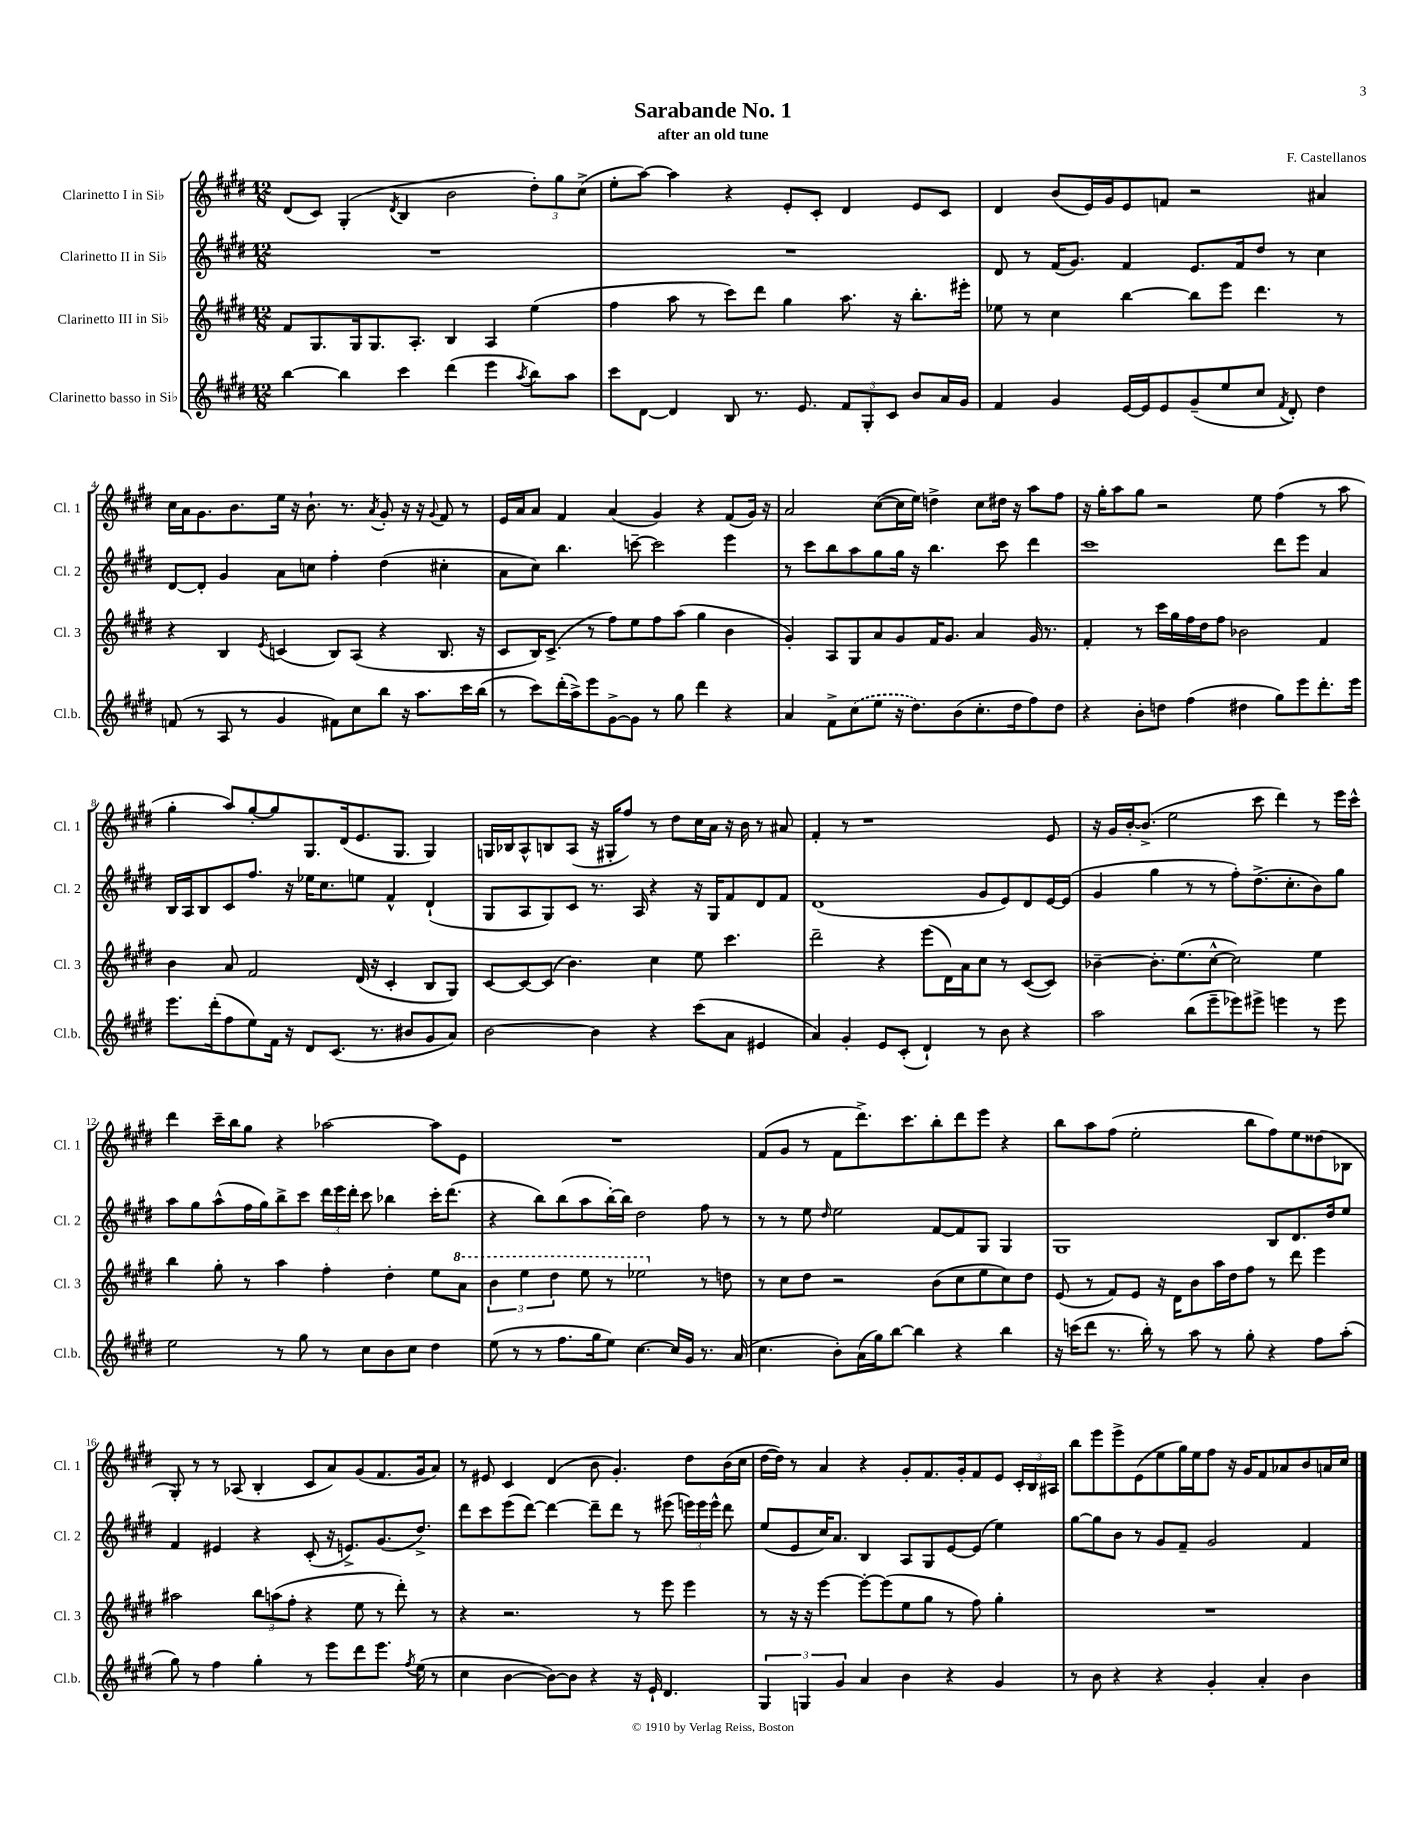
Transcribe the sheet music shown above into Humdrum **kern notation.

**kern	**kern	**kern	**kern
*staff4	*staff3	*staff2	*staff1
*clefG2	*clefG2	*clefG2	*clefG2
*k[f#c#g#d#]	*k[f#c#g#d#]	*k[f#c#g#d#]	*k[f#c#g#d#]
*M12/8	*M12/8	*M12/8	*M12/8
[4bb	8f#	1.r	(8d#
.	8.G#	.	8c#)
4bb]	.	.	(4G#'
.	16G#	.	.
.	8.G#	.	.
.	.	.	8qd#
4ccc#	.	.	4B
.	8.A'	.	.
(4ddd#	4B	.	2b
4eee	4A	.	.
8qaa	.	.	.
8bb)	(4ee	.	12dd#')
.	.	.	12gg#
8aa	.	.	.
.	.	.	(12cc#^
=	=	=	=
8ccc#	4ff#	1.r	8ee'
[8d#	.	.	[8aa)
4d#]	8aa	.	4aa]
.	8r	.	.
8B	8ccc#)	.	4r
8.r	8ddd#	.	.
.	4gg#	.	8e'
8.e	.	.	.
.	.	.	8c#'
12f#	8.aa	.	4d#
12G#'	.	.	.
12c#	.	.	.
.	16r	.	.
8b	8.bb'	.	8e
16a	.	.	8c#
16g#	16eee#'	.	.
=	=	=	=
4f#	8ee-	8d#	4d#
.	8r	8r	.
4g#	4cc#	(16f#	(8b
.	.	8.g#)	.
.	.	.	16e)
.	.	.	16g#
[16e	[4bb	4f#	8e
16e]	.	.	.
8e	.	.	8f
(8g#~	8bb]	8.e	2r
8ee	8eee	.	.
.	.	16f#	.
8cc#	4.ddd#	8dd#	.
8qf#	.	.	.
8d#')	.	8r	.
4dd#	.	4cc#	4a#
.	8r	.	.
=	=	=	=
(8f	4r	[8d#	16cc#
.	.	.	16a
8r	.	8d#']	8.g#
8A	4B	4g#	.
.	.	.	8.b
8r	.	.	.
.	8qe	.	.
4g#	(4c	8a	16ee
.	.	.	16r
.	.	8cc	8.b`
8f#)	8B)	4ff#'	.
.	.	.	8.r
8cc#	(8A	.	.
.	.	.	8qa
8bb	4r	(4dd#	8g#'
16r	.	.	16r
8.aa	.	.	16r
.	.	.	8qqg#
.	8.B	4cc#'	8f#
16ccc#	.	.	8r
(16bb	16r	.	.
=	=	=	=
8r	8c#	8a	16e
.	.	.	16a
8ccc#)	16B)	8cc#)	8a
.	(8.c#^	.	.
(16ddd#'	.	4.bb	4f#
16aa^)	.	.	.
8eee	8r	.	.
[8g#^	8ff#)	.	(4a
8g#]	8ee	[8ccc~	.
8r	8ff#	2ccc]	4g#)
8gg#	(8aa	.	.
4ddd#	4gg#	.	4r
4r	4b	4eee	(8f#
.	.	.	16g#)
.	.	.	16r
=	=	=	=
4a	4g#')	8r	2a
.	.	8ccc#	.
8f#^	8A	8bb	.
(8cc#	8G#	8aa	.
8ee	8a	8gg#	([8cc#
16r	8g#	16gg#	16cc#]
8.dd#)	.	16r	16ee)
.	16f#	4.bb	4dd^
.	8.g#	.	.
(8b	.	.	.
8.cc#'	4a	.	8cc#
.	.	8ccc#	16dd#
16dd#	.	.	16r
8ff#)	16g#	4ddd#	8aa
.	8.r	.	.
8dd#	.	.	8ff#
=	=	=	=
4r	4f#'	1ccc#	16r
.	.	.	16gg#'
.	.	.	8aa
8b'	8r	.	8gg#
8dd	16ccc#	.	2r
.	16gg#	.	.
(4ff#	16ff#	.	.
.	16dd#	.	.
.	8ff#	.	.
4dd#	2b-	.	.
.	.	.	8ee
8gg#)	.	8ddd#	(4ff#
8eee	.	8eee	.
8.ddd#'	4f#	4a	8r
.	.	.	8aa
16eee	.	.	.
=	=	=	=
8.eee	4b	16B	4gg#'
.	.	16A	.
.	.	8B	.
(16ddd#'	.	.	.
8ff#	8a	8c#	8aa)
8ee)	2f#	8.ff#	[8gg#'
16f#	.	.	8gg#]
16r	.	16r	.
8d#	.	16ee-	8.G#
.	.	8.cc#	.
(8.c#	.	.	.
.	.	.	(16d#
.	(16d#	8ee	8.e
8.r	16r	.	.
.	4c#'	4f#^^	.
.	.	.	8.G#
8b#	.	.	.
8g#	8B	(4d#`	4G#)
8a)	8G#)	.	.
=	=	=	=
[2b	[8c#	8G#	16G
.	.	.	16B-
.	8c#_	8A	8A^^
.	(8c#]	8G#)	8B
.	4.b)	8c#	(8A
4b]	.	8.r	16r
.	.	.	16G#'
.	.	.	8ff#)
.	.	16A	.
4r	4cc#	4r	8r
.	.	.	8dd#
(8ccc#	8ee	16r	16cc#
.	.	16G#	16a
8a	4.ccc#	8f#	16r
.	.	.	16b
4e#	.	8d#	8r
.	.	8f#	8a#
=	=	=	=
4a)	2ddd#~	(1d#	4f#'
4g#'	.	.	8r
.	.	.	1r
8e	4r	.	.
(8c#'	.	.	.
4d#`)	(8eee	.	.
.	16d#)	.	.
.	16a	.	.
8r	8cc#	8g#	.
8b	8r	8e)	.
4r	([8c#	8d#	.
.	8c#])	[16e	8e
.	.	(16e]	.
=	=	=	=
2aa	[4b-~	4g#	16r
.	.	.	16g#
.	.	.	[16b'
.	.	.	(8.b^]
.	8.b-']	4gg#	.
.	.	.	2ee
.	(8.ee	.	.
(8bb	.	8r	.
8eee~	[8cc#^^	8r	.
8eee-)	2cc#])	8ff#')	.
8eee#^	.	(8.dd#^	8ccc#
4eee	.	.	4ddd#)
.	.	8.cc#'	.
8r	4ee	8b)	8r
8eee	.	8gg#	16eee
.	.	.	16ccc#^^
=	=	=	=
2ee	4bb	8aa	4ddd#
.	.	8gg#	.
.	8gg#'	(8aa^^	16ccc#~
.	.	.	16bb
.	8r	16ff#	8gg#
.	.	16gg#)	.
8r	4aa	8bb^	4r
8gg#	.	8ccc#	.
8r	4ff#'	24ddd#	[2aa-
.	.	24eee	.
.	.	24ddd#'	.
8cc#	.	8ccc#	.
8b	4dd#'	4bb-	.
8cc#	.	.	.
4dd#	8ee	16ccc#'	8aa-]
.	.	(8.ddd#	.
.	8aa	.	8e
=	=	=	=
(8ee	6bb	4r	1.r
8r	.	.	.
.	6eee	.	.
8r	.	8bb)	.
.	6ddd#	.	.
8.ff#	.	(8bb	.
.	8eee	8aa	.
16gg#	.	.	.
8ee)	8r	[16bb')	.
.	.	16bb]	.
[4.cc#	2eee-	2dd#	.
16cc#]	.	.	.
16g#	.	.	.
8.r	8r	8ff#	.
.	8dd	8r	.
(16a	.	.	.
=	=	=	=
4.cc#	8r	8r	(8f#
.	8cc#	8r	8g#
.	8dd#	8ee	8r
.	.	16qqdd#	.
8b')	2r	2ee	8f#
(16a	.	.	8.ddd#^)
16gg#)	.	.	.
[8bb	.	.	.
.	.	.	8.ccc#
4bb]	.	.	.
.	(8b	[8f#	8bb'
4r	8cc#	8f#]	8ddd#
.	8ee	8G#	8eee
4bb	8cc#)	4G#	4r
.	8dd#	.	.
=	=	=	=
16r	(8e	1G#	8bb
(16ccc	.	.	.
8ddd#	8r	.	8aa
8.r	8f#)	.	(8ff#
.	8e	.	2ee'
16bb')	.	.	.
8r	16r	.	.
.	16d#	.	.
8aa	8b	.	.
8r	16aa	.	.
.	16dd#	.	.
8gg#'	8ff#	.	8bb
4r	8r	8B	8ff#)
.	8ddd#	8.d#	8ee
8ff#	4eee	.	(8dd##
.	.	16dd#	.
(8aa'	.	8ee	8B-
=	=	=	=
8gg#)	2aa#	4f#	8G#')
8r	.	.	8r
4ff#	.	4e#	8r
.	.	.	(8A-
4gg#'	12bb	4r	4B'
.	(12aa	.	.
.	12ff#'	.	.
8r	4r	(8c#'	8c#
8eee	.	16r	8a)
.	.	8.e^)	.
8ddd#	8ee	.	(8g#
8.eee	8r	(8.g#	8.f#
.	8ddd#')	.	.
8qff#	.	.	.
(16ee	.	8.dd#^)	16g#
8r	8r	.	8a)
=	=	=	=
4cc#	4r	8ddd#	8r
.	.	8ccc#	8e#
[4b	2.r	(8eee	4c#
.	.	[8ddd#)	.
8b_)	.	4ddd#_	(4d#
8b]	.	.	.
4r	.	8ddd#~]	8b
.	.	8ddd#	4.g#')
16r	8r	8r	.
16e`	.	.	.
4.d#	8eee	(8eee#	.
.	4eee	24eee)	8dd#
.	.	24eee	.
.	.	24eee^^	.
.	.	8ddd#	(16b
.	.	.	16cc#
=	=	=	=
6G#	8r	(8ee	[16dd#
.	.	.	16dd#])
.	16r	8e	8r
6G	.	.	.
.	16r	.	.
.	[4eee	16cc#)	4a
.	.	8.a	.
6g#	.	.	.
4a	8eee'_	4B	4r
.	(8eee]	.	.
4b	8ee	8A	8g#'
.	8gg#	8G#	8.f#
4r	8r	[8e	.
.	.	.	16g#'
.	8ff#)	(8e]	8f#
4g#	4gg#'	4ee)	8e
.	.	.	24c#'
.	.	.	24B
.	.	.	24A#
=	=	=	=
8r	1.r	[8gg#	8bb
8b	.	8gg#]	8eee
4r	.	8b	8eee^
.	.	8r	(8e
4r	.	8g#	8ee
.	.	8f#~	16gg#)
.	.	.	16ee
4g#'	.	2g#	8ff#
.	.	.	16r
.	.	.	16g#
4a'	.	.	8f#
.	.	.	8a-
4b	.	4f#	8b
.	.	.	16a
.	.	.	16cc#
==	==	==	==
*-	*-	*-	*-
